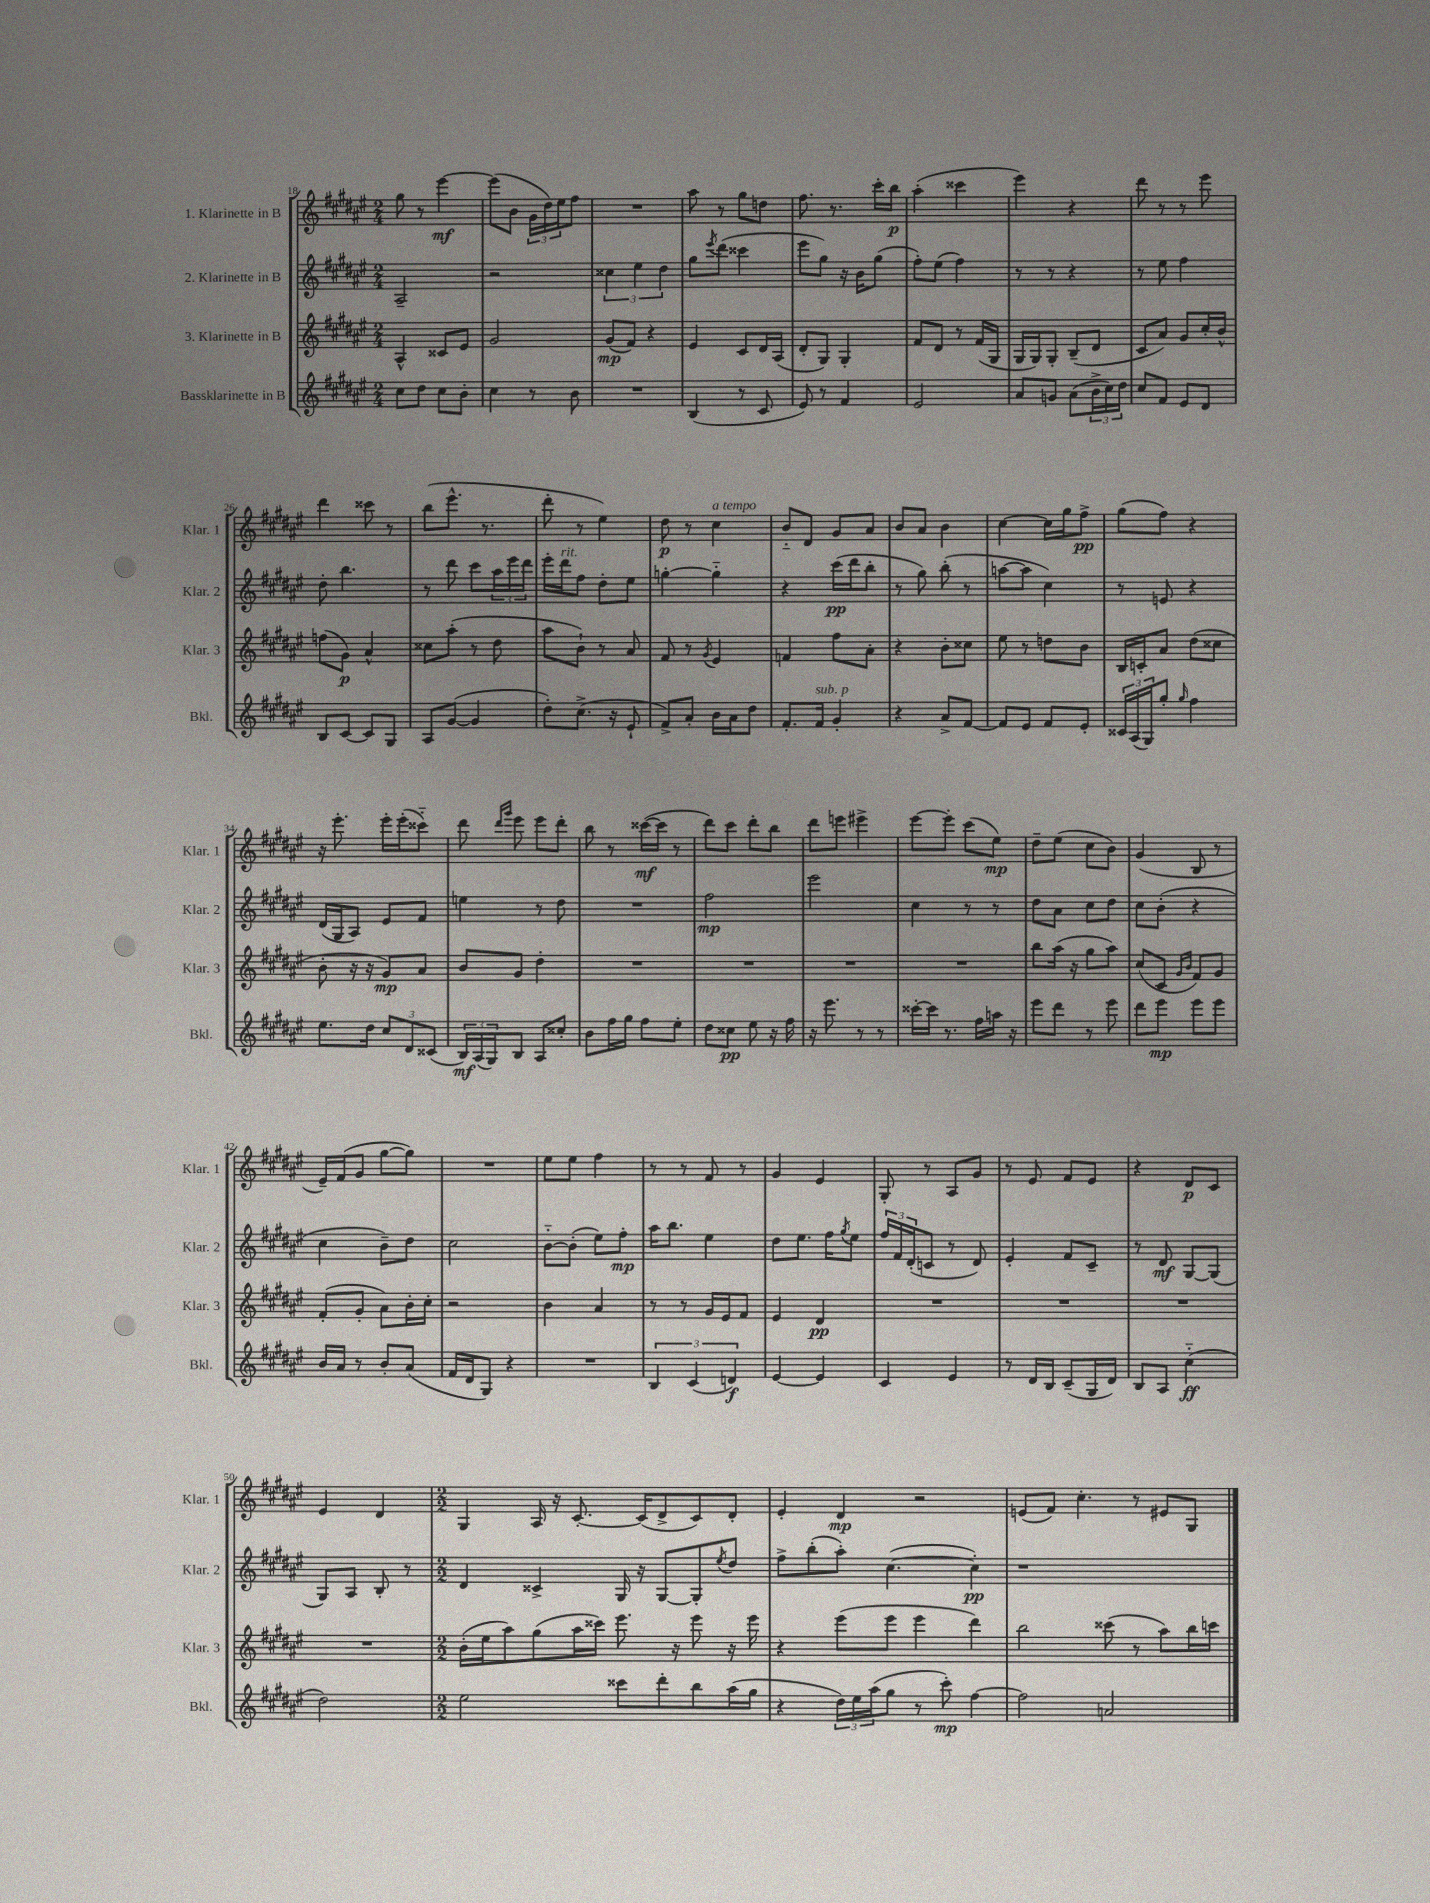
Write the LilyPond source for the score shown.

<<
\new StaffGroup <<
\new Staff = "s0" \with { instrumentName = "1. Klarinette in B" shortInstrumentName = "Klar. 1" } {
    \clef treble \key fis \major \numericTimeSignature \time 2/4
    gis''8 r8 eis'''4~\mf |
    eis'''8( b'8 \tuplet 3/2 { gis'16 dis''16) eis''16 } fis''8 |
    R2 |
    ais''8 r8 gis''8 d''8 |
    fis''8. r8. cis'''16-. b''16\p |
    ais''4-.( cisis'''4 |
    eis'''4) r4 |
    dis'''8 r8 r8 eis'''8 |
    dis'''4 cisis'''8 r8 |
    b''8( eis'''8.-^ r8. |
    dis'''8-. r8 eis''4) |
    dis''8\p r8 cis''4^\markup { \italic "a tempo" } |
    b'8-_ dis'8 gis'8 ais'8 |
    b'8 ais'8 b'4 |
    cis''4~ cis''16 gis''16 fis''8->\pp |
    gis''8( fis''8) r4 |
    r16 eis'''8.-. eis'''16-. eis'''16-.( cisis'''8-_) |
    dis'''8 \grace { dis'''16 gis'''16 } eis'''8 eis'''8 dis'''8-. |
    b''8 r8 cisis'''16~\mf( cisis'''16 r8 |
    dis'''8) cis'''8 dis'''8-. b''8 |
    dis'''8 e'''8 eis'''4-> |
    eis'''8~ eis'''8-. cis'''8( eis''8\mp) |
    dis''8-- eis''8( cis''8 b'8) |
    gis'4( b8 r8 |
    eis'16--) fis'16( gis'8 gis''8~ gis''8) |
    R2 |
    eis''8 eis''8 fis''4 |
    r8 r8 fis'8 r8 |
    gis'4 eis'4 |
    gis8-. r8 ais8 gis'8 |
    r8 eis'8 fis'8 eis'8 |
    r4 dis'8\p cis'8 |
    eis'4 dis'4 |
    \numericTimeSignature \time 2/2 gis4 ais16 r16 cis'8.~-. cis'16( dis'8-> cis'8) dis'8-. |
    eis'4-. dis'4\mp r2 |
    e'8( fis'8) cis''4.-. r8 eis'8 gis8 \bar "|." |
}
\new Staff = "s1" \with { instrumentName = "2. Klarinette in B" shortInstrumentName = "Klar. 2" } {
    \clef treble \key fis \major \numericTimeSignature \time 2/4
    ais2-- |
    r2 |
    \tuplet 3/2 { cisis''4 eis''4 dis''4 } |
    gis''8 \acciaccatura { eis'''8 } dis'''8( cisis'''4 |
    eis'''8 gis''8) r16 b'16 gis''8( |
    fis''8-.) eis''8( fis''4) |
    r8 r8 r4 |
    r8 eis''8 fis''4 |
    dis''8-. b''4. |
    r8 dis'''8 cis'''8 \tuplet 3/2 { ais''16 eis'''16 dis'''16 } |
    eis'''16-. dis'''16^\markup { \italic "rit." } fis''8 dis''8-. eis''8 |
    g''4~-. g''4-_ |
    r4 cis'''16\pp( dis'''16 b''8-. |
    r8 gis''8) b''8-.( r8 |
    a''8~ a''8 cis''4) |
    r8 e'8 r4 |
    dis'16( gis16 ais8) eis'8 fis'8 |
    e''4 r8 dis''8 |
    R2 |
    fis''2\mp |
    eis'''2 |
    cis''4 r8 r8 |
    dis''8 ais'8 cis''8 dis''8 |
    cis''8 b'8-.( r4 |
    cis''4 b'8--) dis''8 |
    cis''2 |
    b'8~-_ b'8-.( eis''8) fis''8-.\mp |
    ais''16 b''8. eis''4 |
    dis''8 eis''8. fis''16 \acciaccatura { gis''8 } eis''8 |
    \tuplet 3/2 { fis''16 fis'16 dis'16-.( } c'8 r8 dis'8) |
    eis'4-. fis'8 cis'8-- |
    r8 dis'8\mf gis8~ gis8( |
    gis8) ais8 b8-. r8 |
    \numericTimeSignature \time 2/2 dis'4 cisis'4-> gis16 r16 gis8~ gis8-. \acciaccatura { eis''8 } dis''8 |
    fis''8-> b''8-.( ais''8-.) cis''4.~( cis''4-.\pp) |
    r1 \bar "|." |
}
\new Staff = "s2" \with { instrumentName = "3. Klarinette in B" shortInstrumentName = "Klar. 3" } {
    \clef treble \key fis \major \numericTimeSignature \time 2/4
    ais4-^ cisis'8 eis'8 |
    gis'2 |
    gis'8\mp( fis'8) r4 |
    eis'4 cis'8 dis'16 ais16( |
    dis'8-. gis8) gis4-. |
    fis'8 dis'8 r8 fis'16( gis16 |
    gis16 gis16) gis8-. b8--( dis'8 |
    cis'8 ais'8) gis'8 cis''16-. b'16-^ |
    f''8( gis'8\p) ais'4-^ |
    cisis''8 ais''8-.( r8 dis''8 |
    ais''8 b'8-!) r8 ais'8 |
    fis'8 r8 \acciaccatura { gis'8 } eis'4 |
    f'4 fis''8 ais'8-. |
    r4 b'8-. cisis''8 |
    eis''8 r8 d''8 b'8 |
    b16 c'16-. ais'8 dis''8( cisis''8 |
    b'8-. r16 r16 gis'8\mp) ais'8 |
    b'8 gis'8 dis''4-. |
    R2 |
    R2 |
    R2 |
    R2 |
    b''8 ais''16( r16 gis''8 ais''8) |
    cis''8( cis'8 \grace { gis'16 b'16 } fis'8) gis'8 |
    fis'8-.( gis'8-. ais'8) b'16-. cis''16-. |
    r2 |
    b'4 ais'4 |
    r8 r8 gis'16 eis'16 fis'8 |
    eis'4 dis'4\pp |
    R2 |
    R2 |
    R2 |
    R2 |
    \numericTimeSignature \time 2/2 b'16-.( eis''16 ais''8) gis''8( ais''16 cisis'''16) eis'''8. r16 eis'''8 r16 eis'''16 |
    r4 eis'''8( eis'''8 eis'''4 dis'''4) |
    b''2 cisis'''8( r8 ais''8) b''16 c'''16 \bar "|." |
}
\new Staff = "s3" \with { instrumentName = "Bassklarinette in B" shortInstrumentName = "Bkl." } {
    \clef treble \key fis \major \numericTimeSignature \time 2/4
    cis''8 dis''8 cis''8 b'8-. |
    cis''4 r8 b'8 |
    R2 |
    b4( r8 cis'8 |
    eis'8) r8 fis'4 |
    eis'2 |
    ais'8 g'8 ais'8( \tuplet 3/2 { b'16-> cis''16) dis''16 } |
    cis''8 fis'8 eis'8 dis'8 |
    b8 cis'8~ cis'8 gis8 |
    ais8 gis'8~( gis'4 |
    dis''8-.) cis''8.->( r16 eis'8-! |
    fis'8->) ais'8-. b'16 ais'16 dis''8 |
    fis'8.-. fis'16^\markup { \italic "sub. p" } gis'4-. |
    r4 ais'8-> fis'8~ |
    fis'8 eis'8 fis'8 eis'8-. |
    \tuplet 3/2 { cisis'16 ais16( gis16) } gis''8-. \grace { gis''16 } fis''4 |
    eis''8. dis''16 \tuplet 3/2 { cis''8 dis'8 cisis'8( } |
    \tuplet 3/2 { b16\mf) ais16( gis16) } b8 ais8 cisis''8-. |
    b'8 fis''16 gis''16 fis''8 eis''8-. |
    dis''8 cisis''8\pp eis''8 r16 fis''16 |
    r16 eis'''8. r8 r8 |
    cisis'''16~-. cisis'''16 r8. fis''16 a''16 r16 |
    eis'''8 dis'''8 r8 eis'''8 |
    dis'''8 eis'''8\mp eis'''8 eis'''8 |
    b'16 ais'16 r8 b'8-. ais'8( |
    fis'16 dis'16 gis8) r4 |
    R2 |
    \tuplet 3/2 { b4 cis'4( d'4\f) } |
    eis'4~ eis'4 |
    cis'4 eis'4 |
    r8 dis'16 b16 cis'8--( gis16 dis'16) |
    b8 ais8 cis''4-_\ff( |
    dis''2) |
    \numericTimeSignature \time 2/2 eis''2 cisis'''8 dis'''8-. b''8 ais''16( gis''16 |
    r4 \tuplet 3/2 { dis''16) eis''16 ais''16( } gis''8 r8 cis'''8-.\mp) fis''4~ |
    fis''2 a'2 \bar "|." |
}
>>
>>
\layout { \context { \Score currentBarNumber = #18 } }
